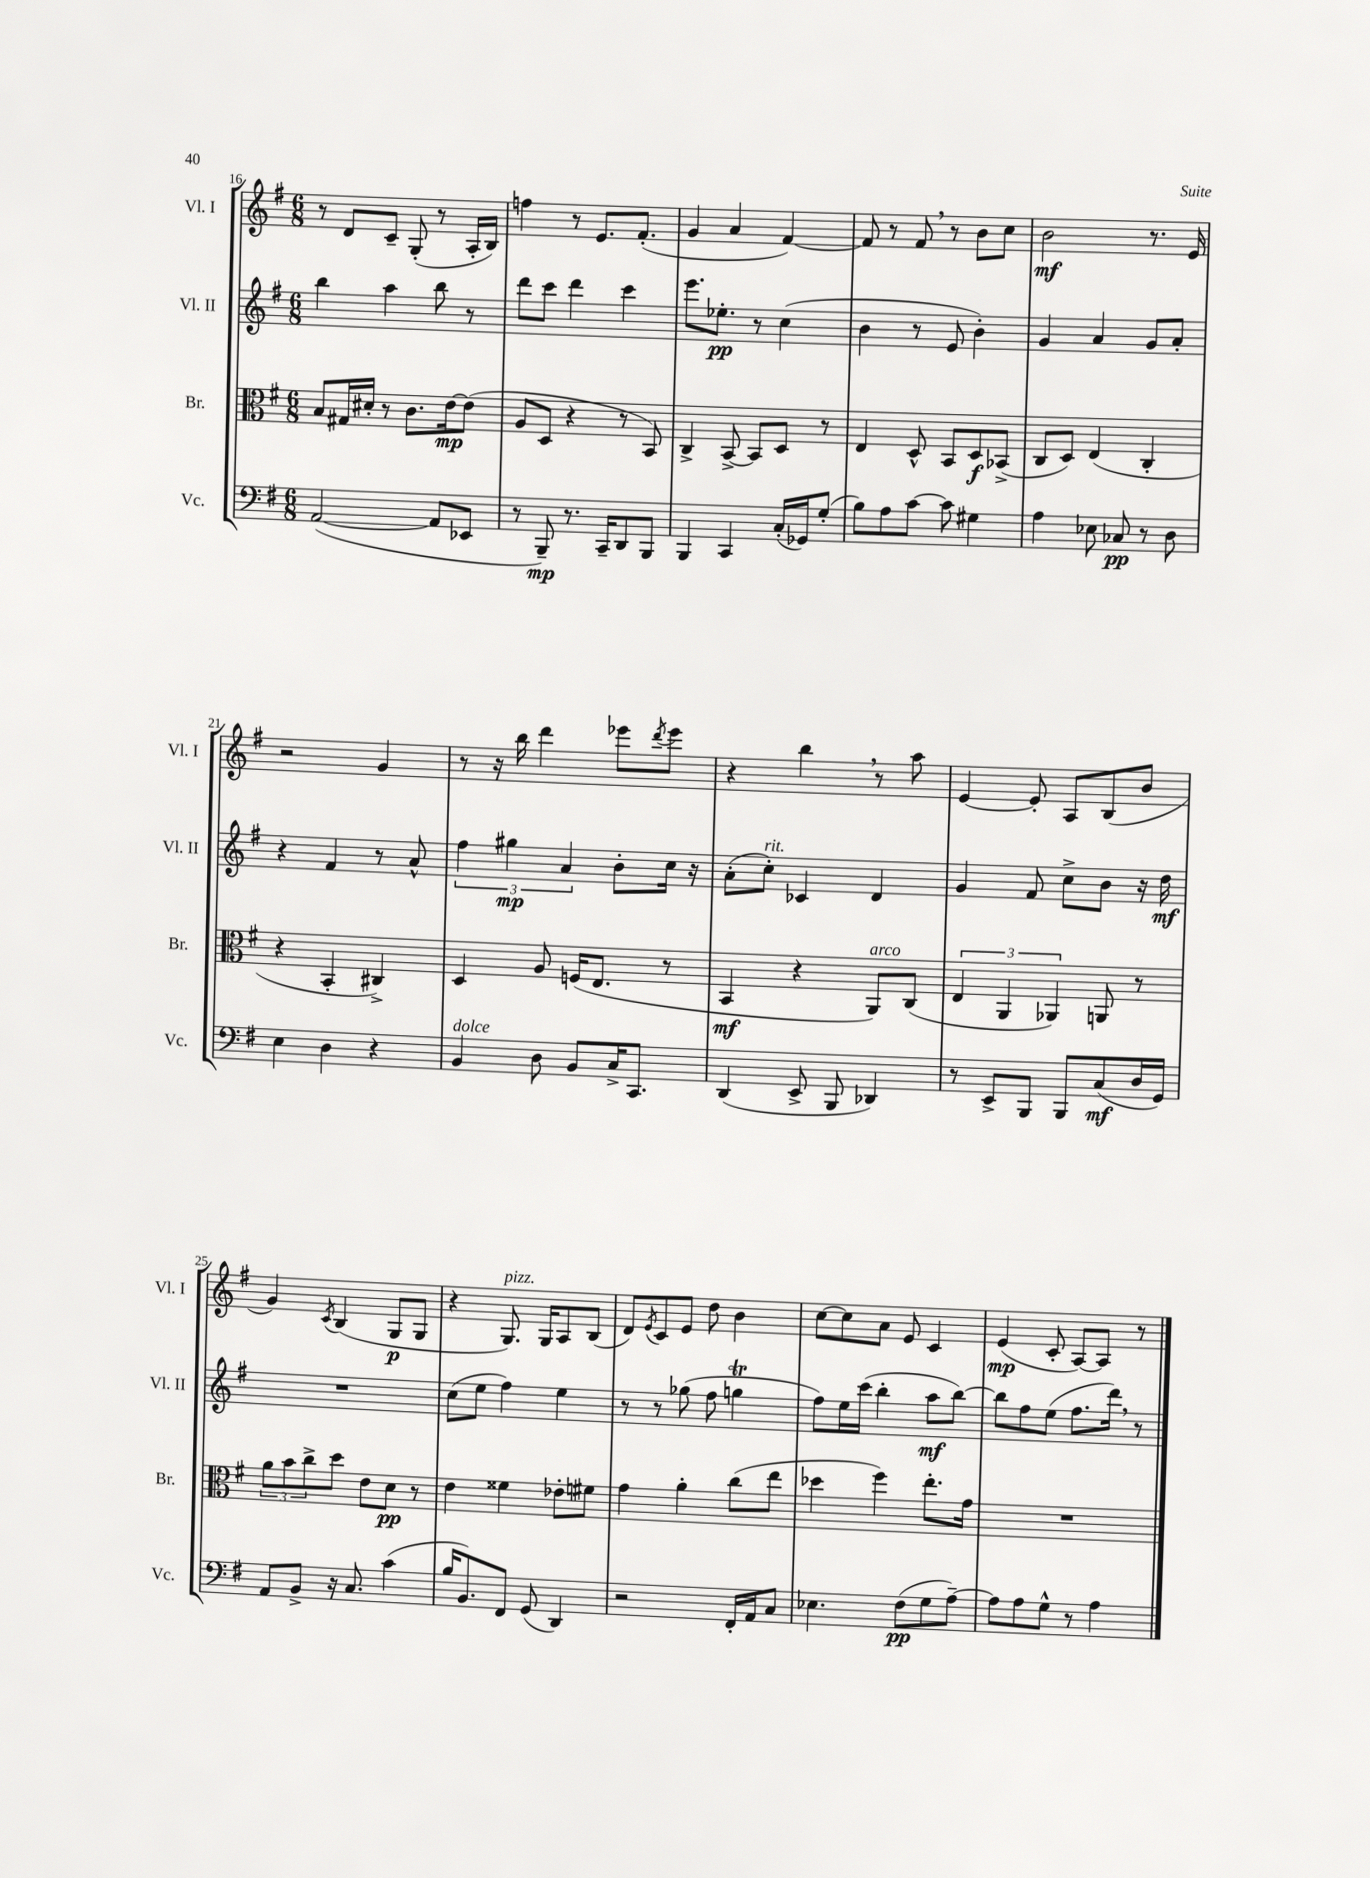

**kern	**kern	**kern	**kern
*staff4	*staff3	*staff2	*staff1
*clefF4	*clefC3	*clefG2	*clefG2
*k[f#]	*k[f#]	*k[f#]	*k[f#]
*M6/8	*M6/8	*M6/8	*M6/8
([2AA	8B	4bb	8r
.	16G#	.	8d
.	16d#'	.	.
.	8r	4aa	8c~
.	8.c	.	(8G'
8AA]	.	8bb	8r
.	[16e	.	.
8EE-	(8e]	8r	16A'
.	.	.	16B)
=	=	=	=
8r	8A	8ddd	4ff
8BBB~)	8D	8ccc	.
8.r	4r	4ddd	8r
.	.	.	8.e
16CC~	.	.	.
8DD	8r	4ccc	.
.	.	.	(8.f#'
8BBB	8BB)	.	.
=	=	=	=
4BBB	4C^	8.eee	4g
.	.	8.ee-'	.
4CC	[8BB^	.	4a
.	8BB]	8r	.
(16C'	8D	(4cc	[4f#)
16GG-)	.	.	.
(8G'	8r	.	.
=	=	=	=
8B)	4E	4b	8f#]
8A	.	.	8r
[8c	8D^^	8r	8f#
8c]	8BB	8e	8r
4G#	8D	4b')	8b
.	(8BB-^	.	8cc
=	=	=	=
4A	8C	4g	2b
.	8D)	.	.
8E-	(4E	4a	.
8C-	.	.	.
8r	4C'	8g	8.r
8D	.	8a'	.
.	.	.	16e
=	=	=	=
4E	4r	4r	2r
4D	4BB'	4f#	.
4r	4C#^)	8r	4g
.	.	8a^^	.
=	=	=	=
4BB	4D	6ff#	8r
.	.	.	16r
.	.	6gg#	.
.	.	.	16bb
8D	8A	.	4ddd
.	.	6a	.
8BB	(16F	.	.
.	8.E	.	.
16C^	.	8b'	8eee-
8.CC	.	.	.
.	.	.	8qddd
.	8r	16cc	8eee-
.	.	16r	.
=	=	=	=
(4DD	4BB	(8a'	4r
.	.	8cc')	.
8EE^	4r	4c-	4bb
8BBB	.	.	.
4DD-)	8AA)	4d	8r
.	(8C	.	8aa
=	=	=	=
8r	6E	4g	[4e
8EE^	.	.	.
.	6AA	.	.
8BBB	.	8f#	8e']
.	6AA-)	.	.
8BBB	.	8cc^	8A
(8C	8AA	8b	(8B
16D	8r	16r	8b
16GG)	.	16dd	.
=	=	=	=
8AA	12a	2.r	4g)
.	12b	.	.
8BB^	.	.	.
.	12cc^	.	.
.	.	.	8qc
16r	8dd	.	(4B
8.C	.	.	.
.	8e	.	.
(4c	8d	.	8G
.	8r	.	8G
=	=	=	=
16B	4e	(8cc	4r
8.BB)	.	.	.
.	.	8ee	.
8FF#	4f##	4ff#)	8.G)
(8GG	.	.	.
.	.	.	16G
4DD)	8e-'	4ee	8A
.	8f#	.	(8B
=	=	=	=
2r	4g	8r	8d)
.	.	.	8qe
.	.	8r	8c
.	4a'	(8gg-	8e
.	.	8ff#	8dd
16FF#'	(8cc	4gg	4b
16AA	.	.	.
8C	8ee	.	.
=	=	=	=
4.E-	4dd-	8ff#)	[8cc
.	.	16ee	8cc]
.	.	(16ccc	.
.	4ff#)	4bb'	8a
(8F#	.	.	8e
8G	8.ee'	8aa	4c
[8A~)	.	[8bb)	.
.	16g	.	.
=	=	=	=
8A]	2.r	8bb]	(4e
8A	.	8ff#	.
8G^^	.	(8ee	8c'
8r	.	8.ff#	[8A)
4A	.	.	8A]
.	.	16ddd)	.
.	.	8r	8r
==	==	==	==
*-	*-	*-	*-
